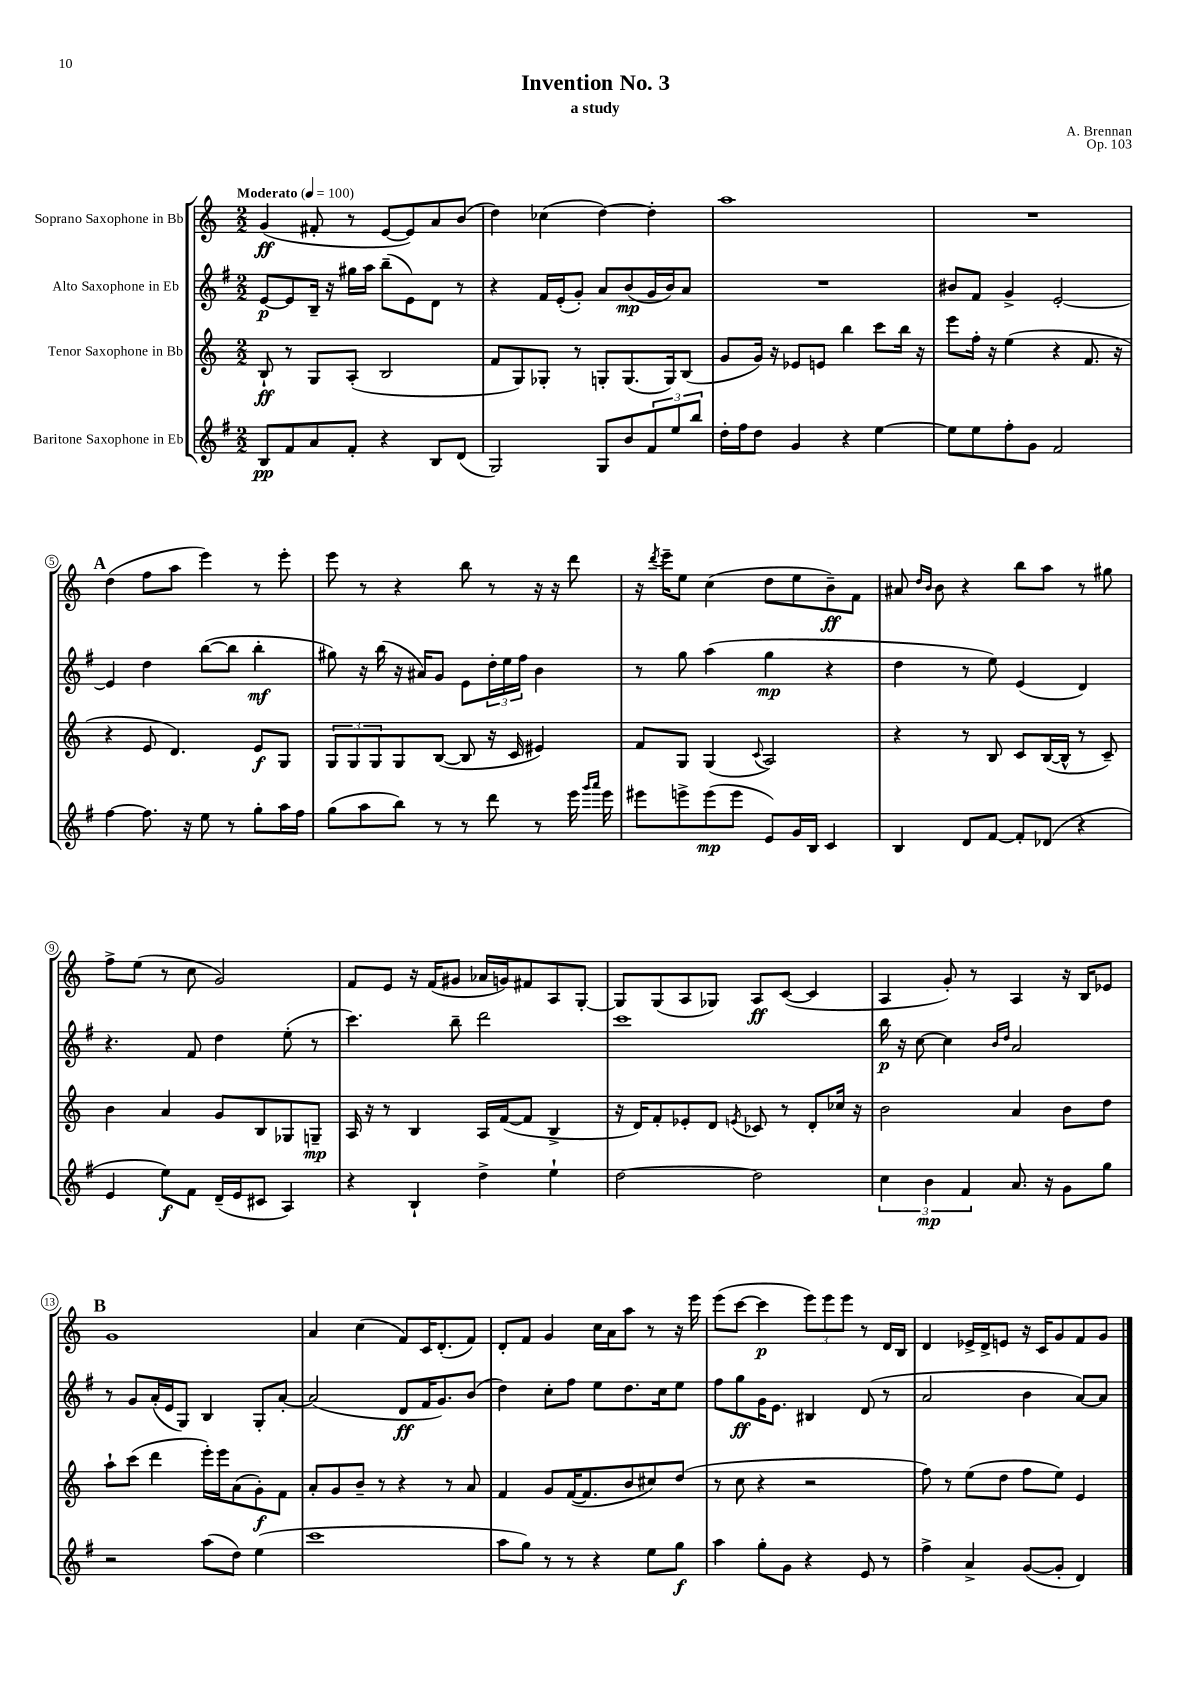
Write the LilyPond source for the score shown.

\header { title = "Invention No. 3" composer = "A. Brennan" subtitle = "a study" opus = "Op. 103" }
<<
\new StaffGroup <<
\new Staff = "s0" \with { instrumentName = "Soprano Saxophone in Bb" } {
    \clef treble \key c \major \numericTimeSignature \time 2/2 \tempo "Moderato" 4 = 100
    g'4\ff( fis'8-. r8 e'8~ e'8) a'8 b'8( |
    d''4) ces''4( d''4~) d''4-. |
    a''1 |
    R1 |
    \mark \markup { \bold "A" } d''4( f''8 a''8 e'''4) r8 e'''8-. |
    e'''8 r8 r4 b''8 r8 r16 r16 d'''8 |
    r16 \acciaccatura { d'''8 } e'''16-- e''8 c''4( d''8 e''8 b'8--\ff) f'8 |
    ais'8 \grace { d''16 b'16 } b'8 r4 b''8 a''8 r8 gis''8 |
    f''8-> e''8( r8 c''8 g'2) |
    f'8 e'8 r16 f'16( gis'8 aes'16 g'16) fis'8 a8 g8~-. |
    g8 g8( a8 ges8) a8\ff c'8~( c'4 |
    a4 g'8-.) r8 a4 r16 b16 ees'8 |
    \mark \markup { \bold "B" } g'1 |
    a'4 c''4( f'8) c'16 d'8.-.( f'8) |
    d'8-. f'8 g'4 c''16 a'16 a''8 r8 r16 e'''16 |
    e'''8( c'''8~ c'''4\p \tuplet 3/2 { e'''8) e'''8 e'''8 } r8 d'16 b16 |
    d'4 ees'16-> d'16-> e'8 r16 c'16 g'8 f'8 g'8 \bar "|." |
}
\new Staff = "s1" \with { instrumentName = "Alto Saxophone in Eb" } {
    \clef treble \key g \major \numericTimeSignature \time 2/2
    e'8~\p e'8 b16-- r16 gis''16 a''16 b''8--( e'8) d'8 r8 |
    r4 fis'16 e'16-.( g'8-.) a'8 b'8\mp( g'16 b'16) a'8 |
    R1 |
    bis'8 fis'8 g'4-> e'2~-. |
    \mark \markup { \bold "A" } e'4 d''4 b''8~( b''8 b''4-.\mf |
    gis''8) r16 b''16( r16 ais'16) g'8 e'8 \tuplet 3/2 { d''16-. e''16 fis''16 } b'4 |
    r8 g''8 a''4( g''4\mp r4 |
    d''4 r8 e''8) e'4( d'4) |
    r4. fis'8 d''4 e''8-.( r8 |
    c'''4.) b''8-- d'''2 |
    c'''1 |
    b''16\p r16 c''8~ c''4 \grace { b'16 d''16 } a'2 |
    \mark \markup { \bold "B" } r8 g'8 a'16-.( e'16 g8) b4 g8-. a'8~-. |
    a'2( d'8\ff fis'16 g'8.) b'8( |
    d''4) c''8-. fis''8 e''8 d''8. c''16 e''8 |
    fis''8 g''8\ff g'16 e'8. bis4 d'8( r8 |
    a'2 b'4 a'8~) a'8 \bar "|." |
}
\new Staff = "s2" \with { instrumentName = "Tenor Saxophone in Bb" } {
    \clef treble \key c \major \numericTimeSignature \time 2/2
    b8-!\ff r8 g8 a8-.( b2 |
    f'8 g8) ges8-. r8 g8-. g8.( g16) b8( |
    g'8 g'16) r16 ees'8 e'8 b''4 c'''8 b''16 r16 |
    e'''8 f''16-. r16 e''4( r4 f'8. r16 |
    \mark \markup { \bold "A" } r4 e'8 d'4.) e'8\f g8 |
    \tuplet 3/2 { g8 g8 g8 } g8 b8~( b8 r16 c'16 eis'4) |
    f'8 g8 g4( \appoggiatura { c'8 } a2) |
    r4 r8 b8 c'8 b16~( b16-^ r8 c'8--) |
    b'4 a'4 g'8 b8 ges8 g8--\mp |
    a16 r16 r8 b4 a16 f'16~( f'8 b4-> |
    r16 d'16) f'8-. ees'8-. d'8 \acciaccatura { e'8 } ces'8 r8 d'8-. ces''16 r16 |
    b'2 a'4 b'8 d''8 |
    \mark \markup { \bold "B" } a''8-! c'''8( d'''4 e'''16-.) e'''16 a'8( g'8-.\f) f'8 |
    a'8-. g'8 b'8-- r8 r4 r8 a'8 |
    f'4 g'8 f'16~( f'8. b'8 cis''8) d''8( |
    r8 c''8 r4 r2 |
    f''8) r8 e''8( d''8 f''8 e''8) e'4 \bar "|." |
}
\new Staff = "s3" \with { instrumentName = "Baritone Saxophone in Eb" } {
    \clef treble \key g \major \numericTimeSignature \time 2/2
    b8\pp fis'8 a'8 fis'8-. r4 b8 d'8( |
    g2) g8 b'8 \tuplet 3/2 { fis'8 e''8 b''8 } |
    d''16-. fis''16 d''8 g'4 r4 e''4~ |
    e''8 e''8 fis''8-. g'8 fis'2 |
    \mark \markup { \bold "A" } fis''4~ fis''8. r16 e''8 r8 g''8-. a''16 fis''16 |
    g''8( a''8 b''8) r8 r8 d'''8 r8 e'''16 \grace { g'''16 a'''16 } e'''16 |
    eis'''8 e'''8-> e'''8\mp( e'''8 e'8) g'16 b16 c'4 |
    b4 d'8 fis'8~ fis'8-. des'8( r4 |
    e'4 e''8\f) fis'8 d'16--( e'16 cis'8 a4) |
    r4 b4-! d''4-> e''4-! |
    d''2~ d''2 |
    \tuplet 3/2 { c''4 b'4\mp fis'4 } a'8. r16 g'8 g''8 |
    \mark \markup { \bold "B" } r2 a''8( d''8) e''4( |
    c'''1 |
    a''8 g''8) r8 r8 r4 e''8 g''8\f |
    a''4 g''8-. g'8 r4 e'8 r8 |
    fis''4-> a'4-> g'8~( g'8-. d'4) \bar "|." |
}
>>
>>
\layout { \context { \Score \override BarNumber.stencil = #(make-stencil-circler 0.1 0.3 ly:text-interface::print) } }
